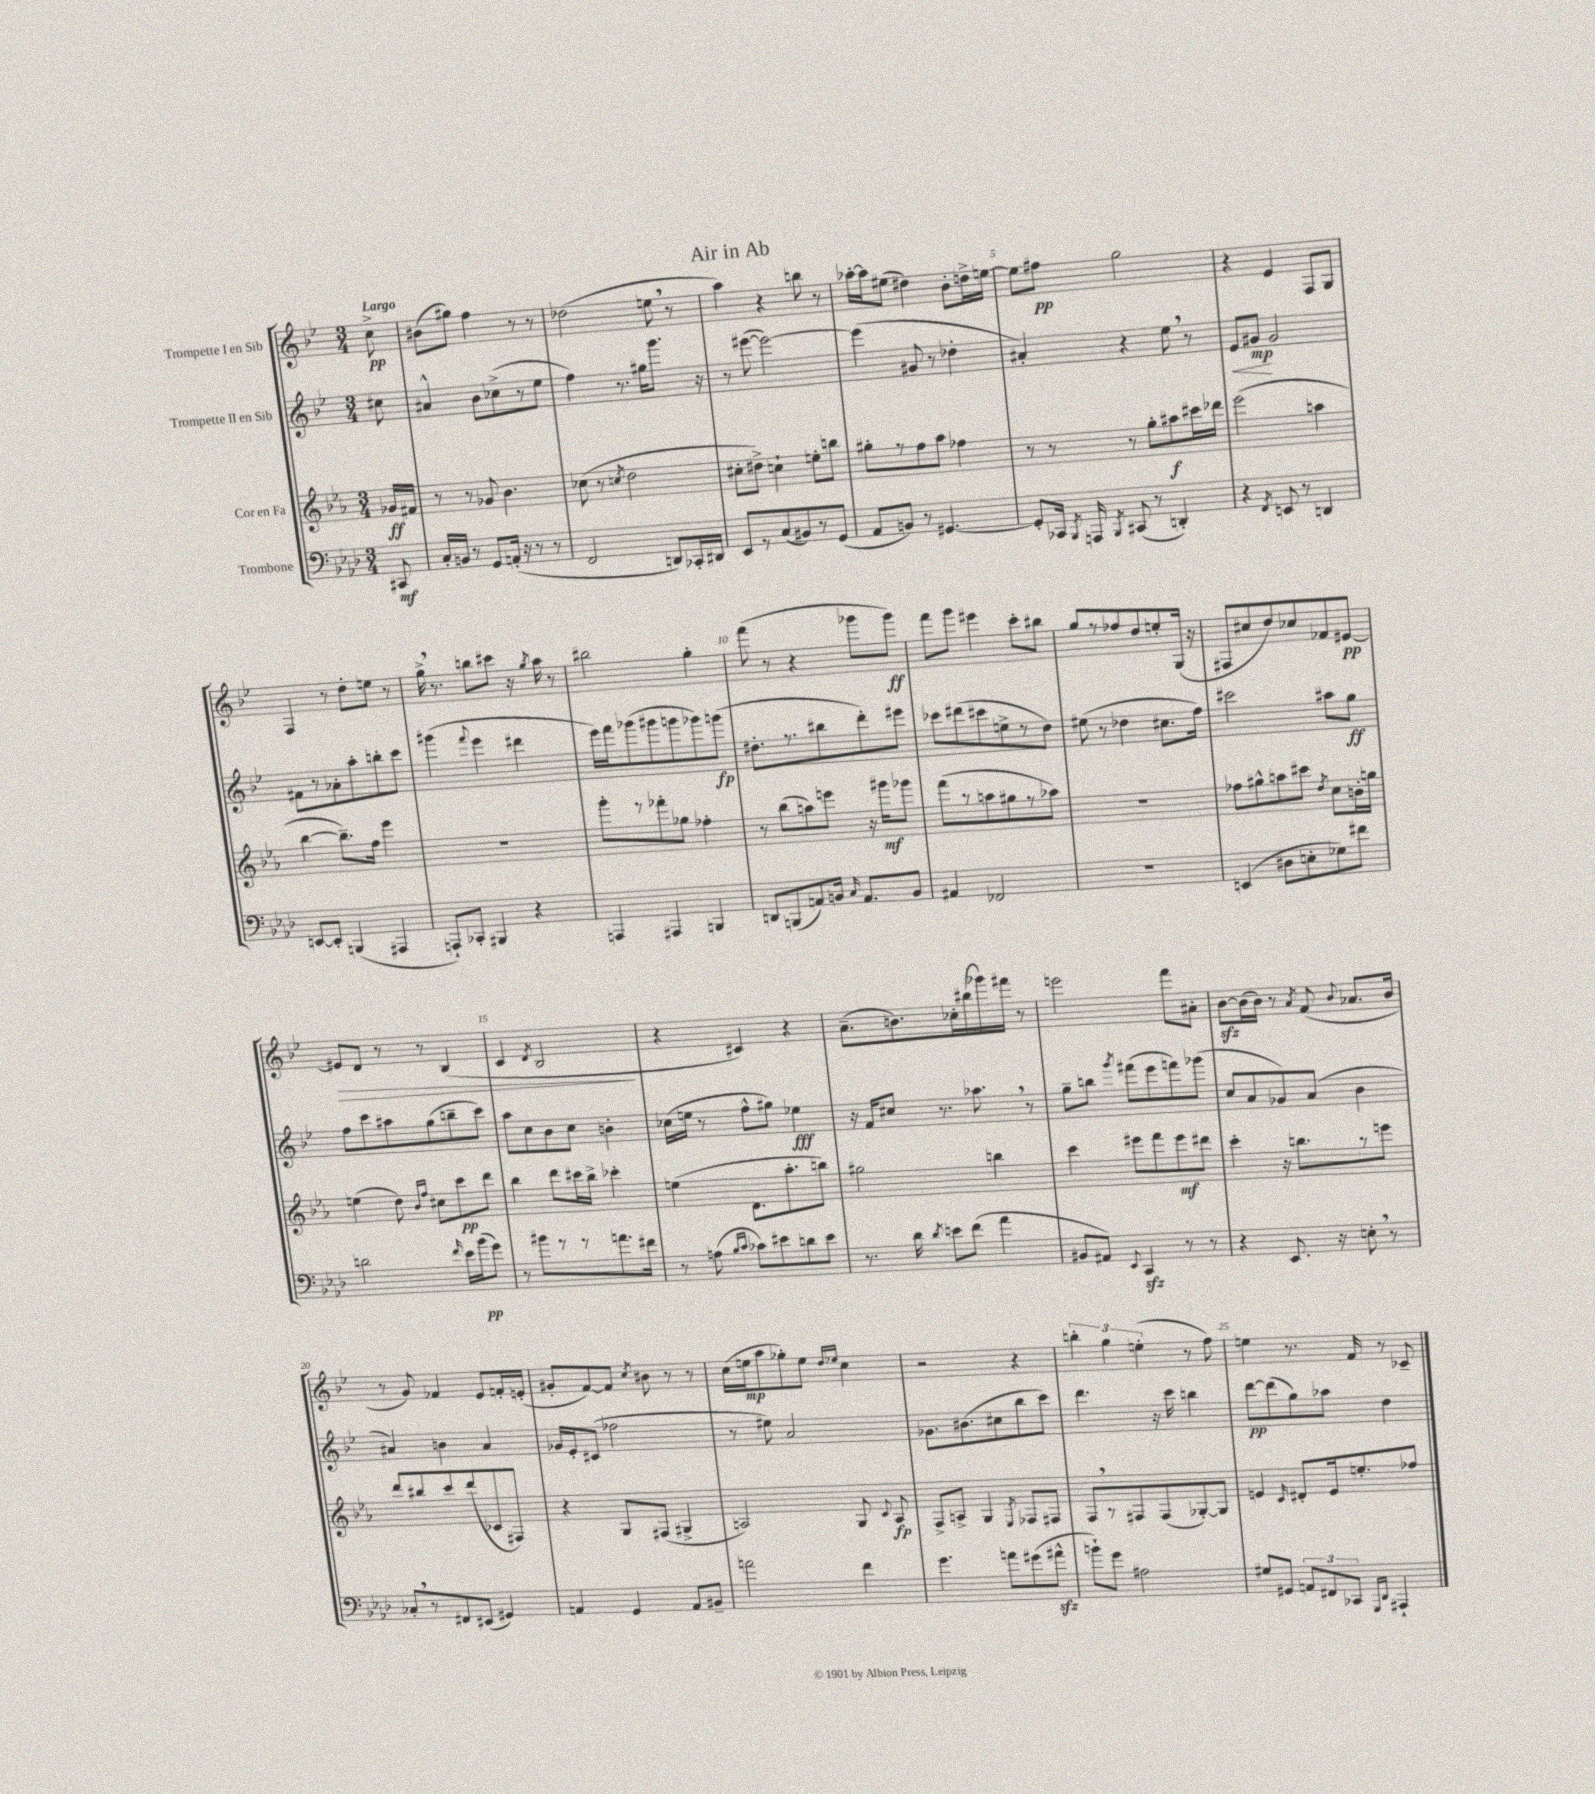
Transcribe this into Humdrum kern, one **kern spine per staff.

**kern	**kern	**kern	**kern
*staff4	*staff3	*staff2	*staff1
*clefF4	*clefG2	*clefG2	*clefG2
*k[b-e-a-d-]	*k[b-e-a-]	*k[b-e-]	*k[b-e-]
*M3/4	*M3/4	*M3/4	*M3/4
8CC#	16g-	8cc#	8cc^
.	16f#	.	.
=	=	=	=
16C'	8r	4a#^^	(8b#
16BB	.	.	.
8r	8r	.	8gg#)
8GG	8g-	8b-	4ff
(16AA'	4.b-	(8cc-^	.
16r	.	.	.
8r	.	8r	8r
8r	.	8ee-	8r
=	=	=	=
2FF	(8cc-	4ff)	(2dd-
.	8r	.	.
.	8qcc	.	.
.	2dd	8.r	.
.	.	16gg#	.
8DD)	.	8.ggg	8ee
16CC-'	.	.	8r
16DD#	.	16r	.
=	=	=	=
8EE-	8cc#'	8r	4aa)
8r	8dd#^)	([8eee#	.
(8C	4cc`	2eee#_)	4r
8BB#)	.	.	.
8r	8ee'	.	8bb
(8GG	8bb	.	8r
=	=	=	=
8AA-	8gg#'	(4eee#]	[16aa-'
.	.	.	16aa-]
8BB)	8r	.	(8ee#
8r	8ff	8g#	4dd#)
[4.GG#	8aa-	8r	.
.	4ff-	4dd-'	8b-'
.	.	.	16dd^
.	.	.	[16ee
=	=	=	=
8GG#']	8r	4a#')	8ee]
16CC-	8r	.	8ff#
8qBBB-	.	.	.
16AAA	.	.	.
8qBBB-	.	.	.
(8CC#	8r	4r	2gg
8r	8gg'	.	.
4DD')	8aa#	8ee-	.
.	16ccc#	8r	.
.	16ddd-	.	.
=	=	=	=
4r	(2eee-	8e-	4r
.	.	8g#	.
8qFF	.	.	.
8EE	.	2g#	4e-
8r	.	.	.
4DD	4aa	.	8F
.	.	.	8G
=	=	=	=
[8EE	[4bb-	8f#	4F
8EE']	.	8r	.
(4BBB	8.bb-~])	8a-'	8r
.	.	8aa'	8dd'
.	16ff	.	.
4AAA#	4eee-	8bb'	8ee
.	.	8ccc	8r
=	=	=	=
8AAA`)	2.r	(4ggg#	16gg^
.	.	.	8.r
8CC-'	.	.	.
.	.	8qqfff	.
4BBB#	.	4eee-	8bb
.	.	.	8ccc#
4r	.	4ddd#	16r
.	.	.	8qgg
.	.	.	16aa
.	.	.	8r
=	=	=	=
4AAA	8ggg'	16eee-)	2bb#
.	.	16fff	.
.	8r	(8ggg-	.
4AAA#	8fff-'	8ggg#	.
.	8gg-	8ggg	.
4BBB	4ff-'	8ggg-)	4gg'
.	.	(8ggg	.
=	=	=	=
8DD	8r	8.dd#'	(8fff
(8BBB	(8bb-	.	8r
.	.	8.r	.
8AA)	8aa)	.	4r
16BB	8eee	8bb#	.
16qqC	.	.	.
8.AA	.	.	.
.	16r	8ddd')	8ggg-
.	16ggg#	.	.
8BB	8ggg-	8eee#	8ggg-)
=	=	=	=
4AA#	(8fff	8ccc-	8fff
.	8r	(8ddd#	8ggg
2FF-	8aa	8ccc#	4eee#
.	8gg#	8ee^	.
.	8r	8r	8ccc'
.	8aa-)	8dd)	8bb#
=	=	=	=
2.r	2.r	(8ee#	8gg
.	.	8r	8r
.	.	4dd-	8ff-
.	.	.	8dd
.	.	8.cc#	8ee'
.	.	.	(16G
.	.	16ff)	16r
=	=	=	=
(4EE	8ff-	2ccc#	8F#
.	8gg#^^	.	8cc#
8D#	8aa	.	8dd)
8E'	8ccc#	.	8cc-
.	8qdd	.	.
8G-)	8cc	8aa#	8f-
8f#	16b'	8gg	[8e#
.	16gg	.	.
=	=	=	=
2d	(4ee	8ff	8e#]
.	.	8ccc	8d
.	8dd)	8aa#	8r
.	16qqb-	.	.
.	16qqff	.	.
.	8cc#	(8gg	8r
16qqf	.	.	.
16e-	8ccc	8bb~	(4B-
(16b-	.	.	.
8g)	8ddd	8ccc)	.
=	=	=	=
8r	4bb-	8aa	4c
8b#	.	8cc	.
.	.	.	8qd
8r	8ddd	8b-	2B-
8r	16ccc#	8cc	.
.	16bb-^	.	.
8.a	4ccc-'	4b'	.
16f#	.	.	.
=	=	=	=
8r	(4ee	(16cc-	4r
.	.	16ee	.
(8A	.	8r	.
16qqB-	.	.	.
16qqc	.	.	.
8c-)	8.d	8ff^^	4c#)
8e#	.	8gg#)	.
.	8.aa-'	.	.
8d	.	4ee-	4r
8e#	8bb)	.	.
=	=	=	=
8.r	2gg#	16r	(8.a~
.	.	16f	.
.	.	8cc#	.
16d-	.	.	8.b)
8qd-	.	.	.
8e	.	8.r	.
(8f	.	.	16cc-'
.	.	8.aa-	(16bb#
4a-	4bb	.	16ggg-)
.	.	.	16fff#
.	.	8r	8r
=	=	=	=
8BB#	4ccc	8gg~	2eee
8AA#)	.	8bb	.
8qqEE-	.	8qggg	.
4CC	8eee#	(8fff#	.
.	8fff	8eee-	.
8r	8eee#	8fff)	8fff
8r	8ddd#	(8ggg-	8a#'
=	=	=	=
4r	4ccc'	8cc	[8b-
.	.	8a	(16b-]
.	.	.	16b-)
8.EE-	16r	8g-)	8r
.	8.bb	.	.
.	.	.	8qa
.	.	(8a	(8f
16r	.	.	.
.	.	.	8qqb-
8E'	8r	4b-	8.a-
8r	8eee	.	.
.	.	.	16b-
=	=	=	=
8C-'	8ddd	4a#)	8r
8r	8bb#	.	8g)
8FF#	8ccc	4b	4f-
(8EE#	(8ddd	.	.
4GG#)	8c-	4a#	8e-
.	8F#)	.	16f'
.	.	.	(16e'
=	=	=	=
4AA	4r	16g-	8g#'
.	.	16e-'	.
.	.	(8c#	[8f)
4GG	8G	2ff-	8f]
.	.	.	8qcc
.	(8F#	.	8b#
8AA	4G#^	.	8r
8BB#~	.	.	8r
=	=	=	=
2a	2A)	8r	(16cc
.	.	.	16ee
.	.	8ee#)	8aa
.	.	2a	8gg-')
.	.	.	8ee
.	.	.	16qqdd
.	.	.	16qqee-
4f	8G	.	4cc
.	8qqc	.	.
.	8A	.	.
=	=	=	=
4.g	8F^	8.g-	2r
.	8A^	.	.
.	.	(8.b#	.
.	4G	.	.
8a	.	8cc#	.
.	8qE-	.	.
(8g#	8F-	8bb-	4r
8a#^^	8F#	8ccc)	.
=	=	=	=
8b`)	8F	4.ddd	6bb'
8g	8r	.	.
.	.	.	6gg
2A#	8F#	.	.
.	.	.	(6ee'
.	(8F#	16r	.
.	.	16ccc	.
.	[8G-')	4bb	8r
.	8G-]	.	8ff)
=	=	=	=
8G#	4e	[8ddd	4ee
8GG#	.	(8ddd]	.
.	16qqc	.	.
12AA	8d#'	8gg)	8.r
12FF#	.	.	.
.	16e	8aa-	.
12CC-	.	.	.
.	8.ee'	.	16f
16qqGGG	.	.	.
16qqDD-	.	.	.
4AAA#`	.	4dd	8r
.	8ff-	.	8c-~
==	==	==	==
*-	*-	*-	*-
